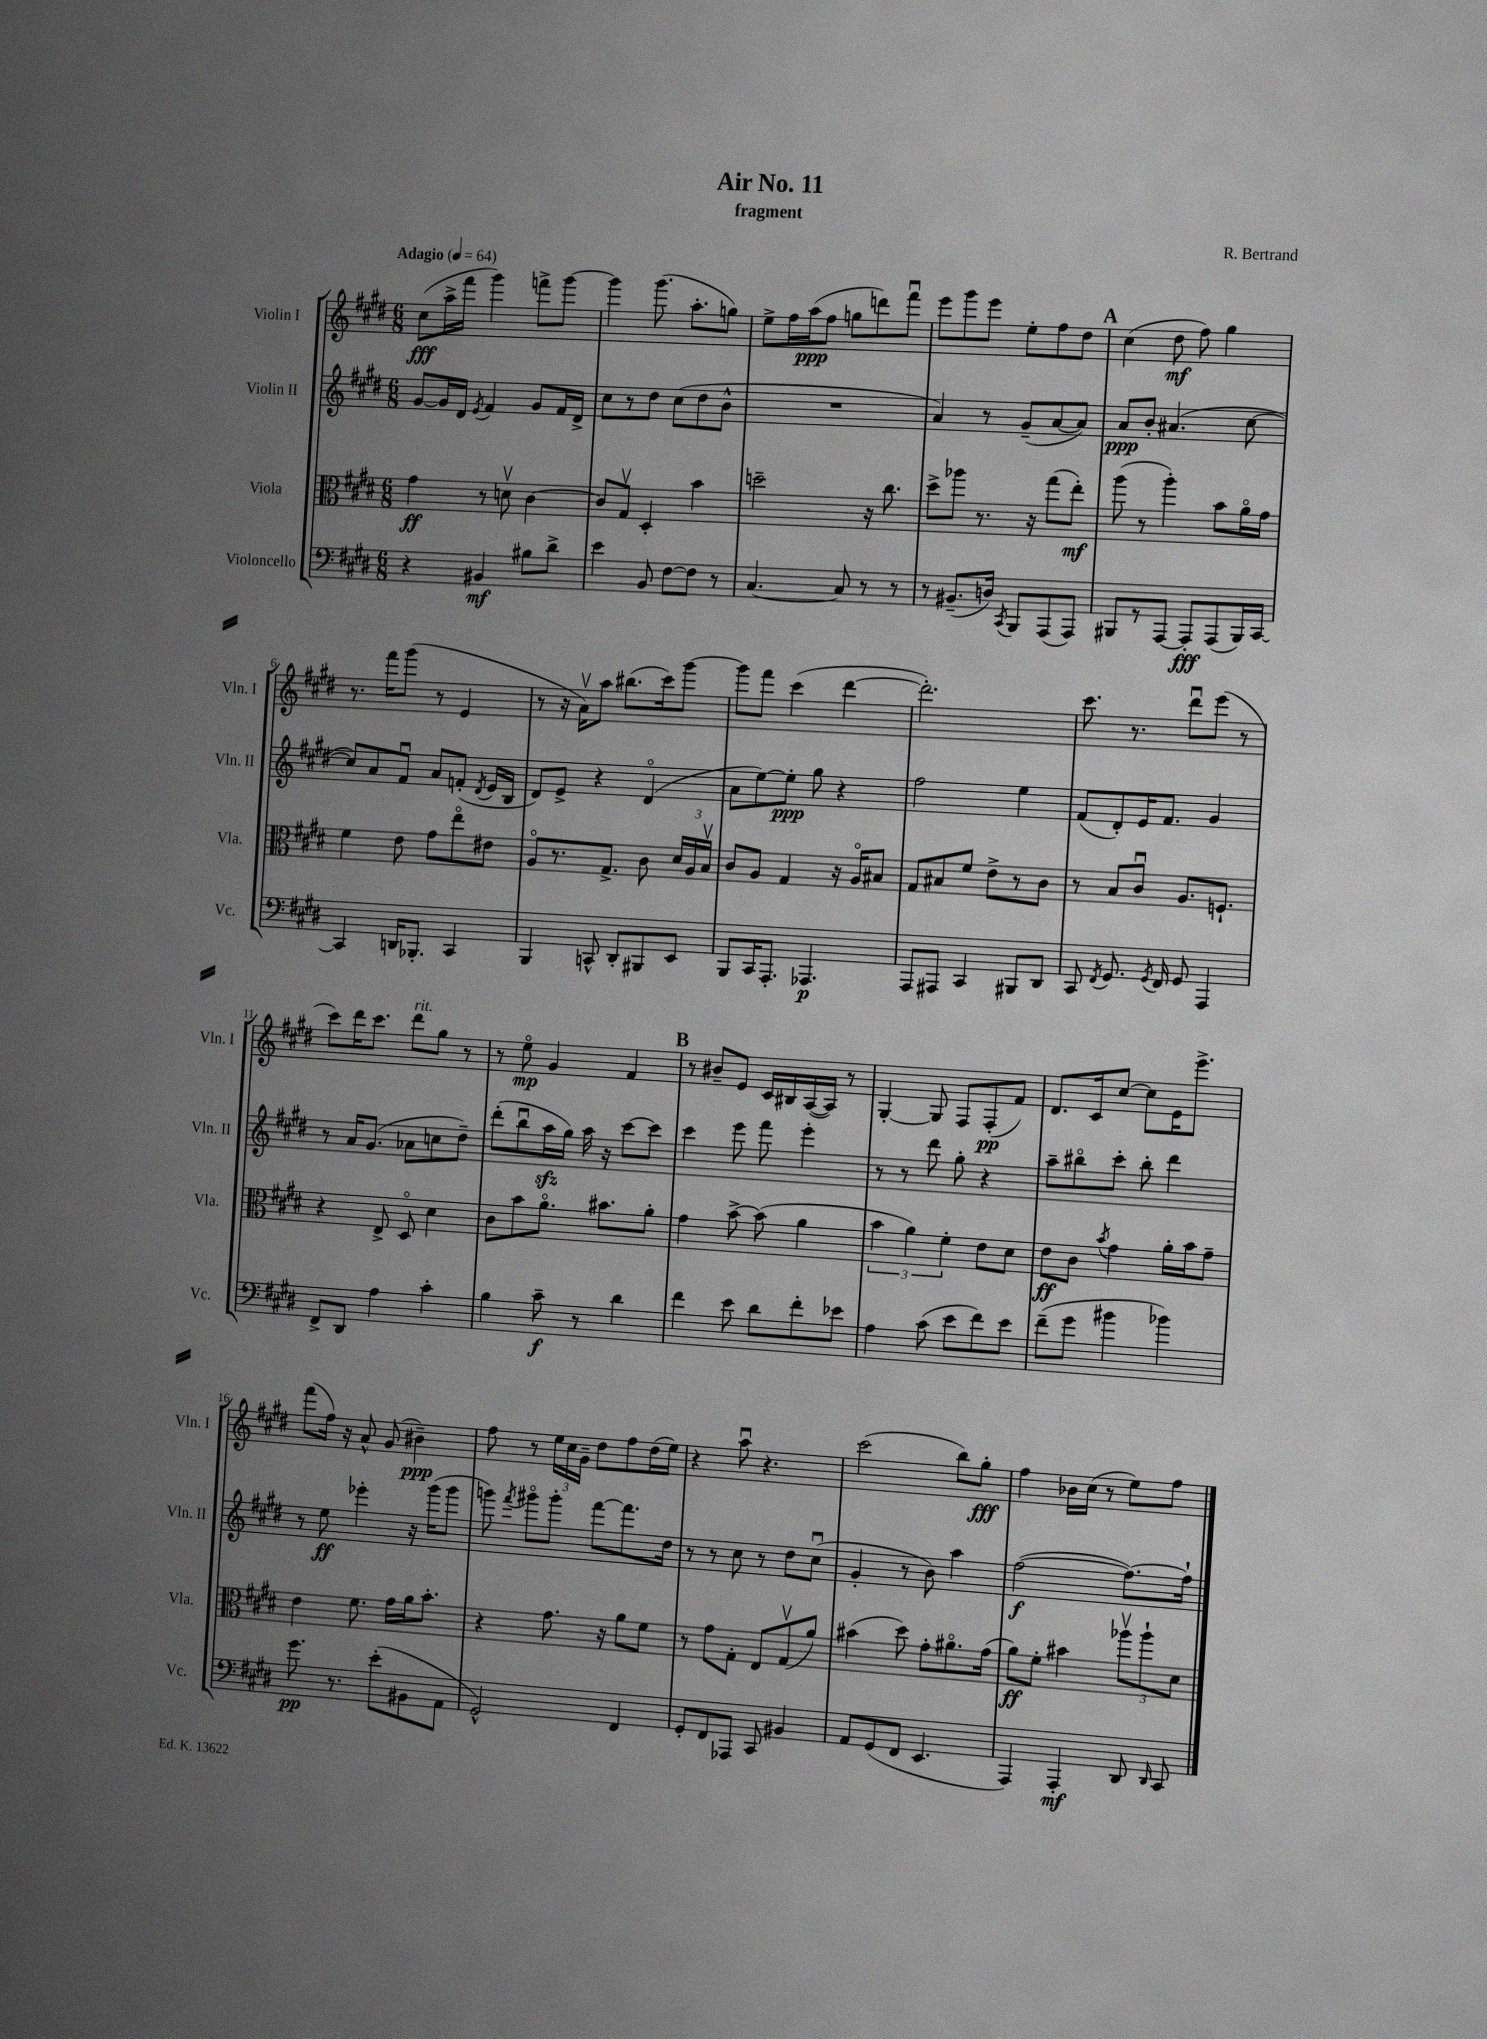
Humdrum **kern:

**kern	**kern	**kern	**kern
*staff4	*staff3	*staff2	*staff1
*clefF4	*clefC3	*clefG2	*clefG2
*k[f#c#g#d#]	*k[f#c#g#d#]	*k[f#c#g#d#]	*k[f#c#g#d#]
*M6/8	*M6/8	*M6/8	*M6/8
*MM64	*MM64	*MM64	*MM64
4r	4g#	[8g#	(8cc#
.	.	16g#]	16aa^
.	.	16d#	16fff#
.	.	8qe	.
4BB#	8r	4f#	4ggg#)
.	8dv	.	.
8B#	[4c#	8g#	8fff^
8d#^	.	16f#	[8ggg#
.	.	16d#^	.
=	=	=	=
4e	8c#]	8cc#	4ggg#]
.	8G#v	8r	.
8BB	4D#'	8dd#	(8.ggg#
[8F#	.	(8cc#	.
.	.	.	8.aa'
8F#]	4b	8dd#	.
8r	.	8b^^	8gg)
=	=	=	=
[4.C#	2dd~	2.r	8ee^
.	.	.	16ff#
.	.	.	(16aa
.	.	.	8ff#
8C#]	.	.	8gg
8r	16r	.	8ddd)
.	8.cc#	.	.
8r	.	.	8fff#u
=	=	=	=
8r	8dd#^	4a)	8eee
(8.BB#~	8aa-	.	8ggg#
.	8.r	8r	8eee
16D)	.	.	.
8qCC#	.	.	.
8BBB	.	(8g#~	8ee'
.	16r	.	.
(8AAA	(8gg#	[8a	8ff#
8AAA)	8ee')	8a])	8dd#
=	=	=	=
8BBB#	(8aa	8a	(4cc#
8r	8r	8b'	.
[8AAA	4aa')	(4.a#	8dd#
8AAA']	.	.	8ff#)
(8AAA	8b	.	4gg#
16BBB#)	16ao	[8cc#	.
[16CC#	16g#	.	.
=	=	=	=
4CC#]	4f#	8cc#])	8.r
.	.	8a	.
.	.	.	16fff#
16DD	8e	8f#u	(8ggg#
8.BBB-'	.	.	.
.	8g#	8a	8r
4CC#	8eeo	(8f'	4e
.	.	8qd#	.
.	8e#	16e	.
.	.	16B	.
=	=	=	=
4BBB	8Ao	8d#)	8r
.	8.r	8e^	16r
.	.	.	16av)
8CC^^	.	4r	8aa
.	8.G#^	.	.
8DD#'	.	.	(8.bb#
8BBB#	8c#	(4d#o	.
.	.	.	16ccc#)
8EE	24d#	.	[8ggg#
.	24A	.	.
.	24Bv	.	.
=	=	=	=
8BBB	8c#	8a	8ggg#]
16CC#	8A	[8ee)	8fff#
8.AAA'	.	.	.
.	4G#	8ee']	(4ccc#
4.AAA-	.	8gg#	.
.	16r	4r	[4ddd#
.	16Ao	.	.
.	8B#	.	.
=	=	=	=
8AAA	8G#	2ff#	2.ddd#'])
8AAA#	8B#	.	.
4CC#	8f#	.	.
.	8e^	.	.
8BBB#	8r	4ee	.
8DD#	8c#	.	.
=	=	=	=
8CC#	8r	(8f#	8.ccc#
8qFF#	.	.	.
8.GG#	8B	8d#')	.
.	.	.	8.r
.	8c#u	16e	.
8qGG#	.	.	.
16FF#	.	8.f#	.
8GG#	8.A	.	8ddd#u
4AAA	.	4g#	(8eee
.	8.F`	.	.
.	.	.	8r
=	=	=	=
8FF#^	4r	8r	8ccc#)
8DD#	.	16a	16ddd#
.	.	(8.g#	8.ccc#
4A	8E^	.	.
.	8D#o	8a-	8ddd#
4c#'	4d#	8cc	8gg#
.	.	8dd#~)	8r
=	=	=	=
4B	8c#	(8ddd#'	8r
.	8b	8bbu	8eeo
8c#~	8.ao	16aa	4g#
.	.	16gg#)	.
8r	.	16aa	.
.	8.b#	16r	.
4d#	.	[8ccc#	4f#
.	8a'	8ccc#]	.
=	=	=	=
4f#	4g#	4ccc#	8r
.	.	.	8b#~
8e	[8b^	8eee	8e
8d#	(8b]	8fff#	16c#
.	.	.	16B#
8f#'	4a	4eee'	([16A
.	.	.	16A])
8e-	.	.	8r
=	=	=	=
4A	6b	8r	[4G#'
.	.	8r	.
.	6a)	.	.
(8c#	.	8ddd#	8G#]
.	6f#'	.	.
8e	.	8gg#'	8F#
8f#)	8e	4r	(8F#'
8e	8d#	.	8f#)
=	=	=	=
(8f#~	8e	8aa~	8.d#
8g#	8c#	8bb#o	.
.	.	.	16c#
.	8qb	.	.
4b#	4g#	8ccc#'	[8cc#
.	.	8bb#'	8cc#]
4b-)	16a'	4ddd#	16e
.	16b	.	8.eee^
.	8g#~	.	.
=	=	=	=
8.g#	4e	8r	(8fff#
.	.	8ee	16ff#)
8.r	.	.	16r
.	8.f#	4eee-'	8a^^
(8e'	.	.	(8g#
.	16g#	.	.
8BB#	16a	16r	4b#~)
.	8.b'	(16ggg#	.
8AA	.	8ggg#	.
=	=	=	=
2GG#^^)	4r	8ggg)	8ff#
.	.	8qfff#	.
.	.	8ggg#o	8r
.	8.g#	8ggg#'	24ee
.	.	.	24cc#
.	.	.	24g#~
.	.	[8fff#	8dd#
.	16r	.	.
4FF#	8a	8.fff#]	8ff#
.	8f#	.	(16dd#
.	.	16dd#	16ee)
=	=	=	=
8GG#'	8r	8r	4r
8FF#	8g#	8r	.
8AAA-	8G#'	8cc#	8aau
8CC#	8E	8r	4.r
4BB#	(8G#v	8dd#	.
.	8a)	(8cc#u	.
=	=	=	=
8AA	(4b#	4g#'	(2ccc#
(8GG#	.	.	.
8FF#	8dd#)	8r	.
4.EE	8g#'	8b)	.
.	8.a#o	4aa	8bb)
.	.	.	8gg#'
.	(16g#	.	.
=	=	=	=
4AAA)	8a)	([2ff#	4ff#
.	8f#'	.	.
4AAA'	4b#	.	16b-
.	.	.	(16cc#
.	.	.	8r
8DD#	12aa-v	8.ff#_)	8ee)
.	12aa-`	.	.
16qqDD#	.	.	.
8CC#	.	.	8ff#
.	12d#	.	.
.	.	16ff#`]	.
==	==	==	==
*-	*-	*-	*-
